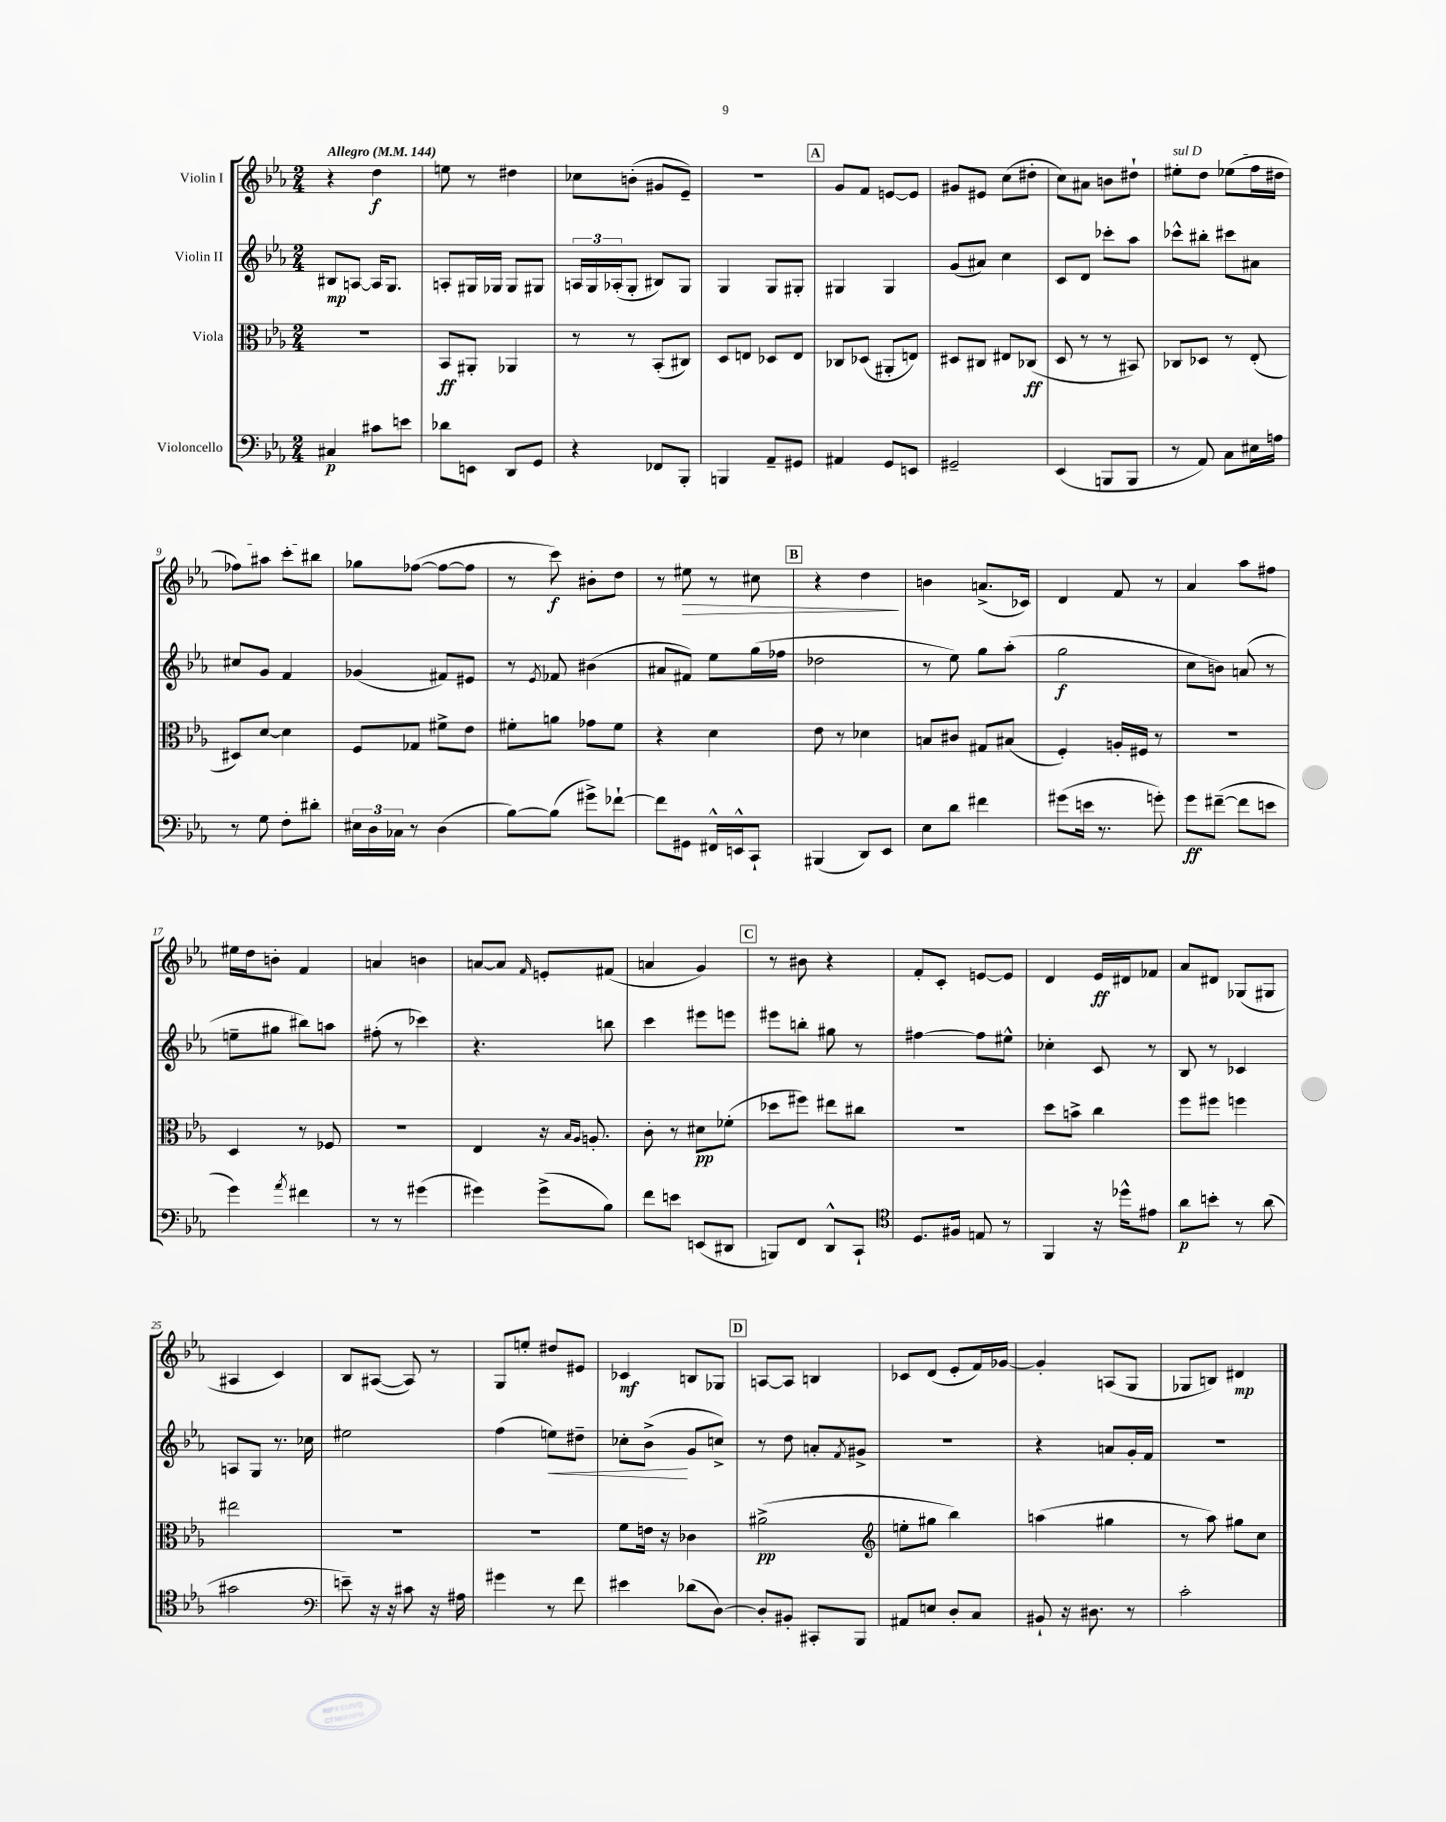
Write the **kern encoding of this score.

**kern	**dynam	**kern	**dynam	**kern	**dynam	**kern	**dynam
*part4	*part4	*part3	*part3	*part2	*part2	*part1	*part1
*staff4	*staff4	*staff3	*staff3	*staff2	*staff2	*staff1	*staff1
*I"Violoncello	*	*I"Viola	*	*I"Violin II	*	*I"Violin I	*
*clefF4	*	*clefC3	*	*clefG2	*	*clefG2	*
*k[b-e-a-]	*	*k[b-e-a-]	*	*k[b-e-a-]	*	*k[b-e-a-]	*
*M2/4	*	*M2/4	*	*M2/4	*	*M2/4	*
*MM144	*	*MM144	*	*MM144	*	*MM144	*
=1	=1	=1	=1	=1	=1	=1	=1
!	!	!	!	!	!	!LO:TX:a:B:t=Allegro	!
4C#X/	p	2r	.	8B#X/L	mp	4r	.
.	.	.	.	[8An/J	.	.	.
8c#X\L	.	.	.	16A/KL]	.	4dd\	f
.	.	.	.	8.G/J	.	.	.
8en\J	.	.	.	.	.	.	.
=2	=2	=2	=2	=2	=2	=2	=2
8d-X\L	.	8BB-/L	ff	8An'/L	.	8een\	.
8EEn\J	.	8AA#X'/J	.	16G#X/L	.	8r	.
.	.	.	.	16G-X/JJ	.	.	.
8DD/L	.	4AA-X/	.	8G-/L	.	4dd#X\	.
8GG/J	.	.	.	8G#X/J	.	.	.
=3	=3	=3	=3	=3	=3	=3	=3
4r	.	8r	.	24An/LL	.	8cc-X\L	.
.	.	.	.	24G/	.	.	.
.	.	.	.	(24A-X'/J	.	.	.
.	.	8r	.	8G'/J	.	(8bn'\J	.
8FF-X/L	.	(8BB-'/L	.	8B#X/L)	.	8g#X/L	.
8BBB-'/J	.	8C#X/J)	.	8G/J	.	8e-~/J)	.
=4	=4	=4	=4	=4	=4	=4	=4
4BBBn/	.	8D/L	.	4G/	.	2r	.
.	.	8En/J	.	.	.	.	.
8AA-~/L	.	8D-X/L	.	8G/L	.	.	.
8GG#X/J	.	8E/J	.	8G#X'/J	.	.	.
!!LO:REH:place=s1:t=A
=5	=5	=5	=5	=5	=5	=5	=5
4AA#X/	.	8C-X/L	.	4G#X/	.	8g/L	.
.	.	(8D-X/J	.	.	.	8f/J	.
8GG/L	.	8AA#X'/L	.	4G#/	.	[8en/L	.
8EEn/J	.	8En/J)	.	.	.	8e/J]	.
=6	=6	=6	=6	=6	=6	=6	=6
2GG#X~/	.	8D#X/L	.	(8g/L	.	8g#X/L	.
.	.	8C#X/J	.	8a#X/J)	.	8e#X/J	.
.	.	8E#X/L	.	4cc\	.	(8cc\L	.
.	.	(8C-X/J	ff	.	.	8dd#X'\J	.
=7	=7	=7	=7	=7	=7	=7	=7
(4EE-/	.	8D/	.	8c/L	.	8cc\L)	.
.	.	8r	.	8d/J	.	8a#X\J	.
8BBBn/L	.	8r	.	8ccc-X'\L	.	8bn\L	.
8BBB/J	.	8BB#X/)	.	8aa-\J	.	8dd#X`\J	.
=8	=8	=8	=8	=8	=8	=8	=8
!	!	!	!	!	!	!LO:TX:a:i:t=sul D	!
8r	.	8C-X/L	.	8ccc-X^^\L	.	8ee#X'\L	.
8AA-/)	.	8D-X/J	.	8bb#X'\J	.	8dd\J	.
8C\L	.	8r	.	8ccc#X\L	.	(8ee-X\L	.
16E#X\L	.	(8E-'/	.	8a#X\J	.	16ff\L	.
16An\JJ	.	.	.	.	.	16dd#X\JJ	.
!!LO:LB:g=z
=9	=9	=9	=9	=9	=9	=9	=9
8r	.	8D#X/L)	.	8cc#X/L	.	8ff-X\L)	.
8G\	.	[8d/J	.	8g/J	.	8aa#X\J	.
8F'\L	.	4d\]	.	4f/	.	8ccc'\L	.
8d#X'\J	.	.	.	.	.	8bb#X\J	.
=10	=10	=10	=10	=10	=10	=10	=10
24E#X\LL	.	8F/L	.	(4g-X/	.	8gg-X\L	.
24D\	.	.	.	.	.	.	.
24C-X\JJ	.	.	.	.	.	.	.
8r	.	8G-X/J	.	.	.	([8ff-X\J	.
(4D\	.	8f#X^\L	.	8f#X/L)	.	8ff-\L_	.
.	.	8e-\J	.	8e#X/J	.	8ff-\J]	.
=11	=11	=11	=11	=11	=11	=11	=11
[8B-\L)	.	8f#X'\L	.	8r	.	8r	.
.	.	.	.	8qe-/	.	.	.
(8B-\J]	.	8an\J	.	8f-X/	.	8ccc\)	f
8g#X^\L)	.	8g-X\L	.	(4b#X\	.	8b#X'\L	.
[8f-X`\J	.	8f#\J	.	.	.	8dd\J	.
=12	=12	=12	=12	=12	=12	=12	=12
8f-\L]	.	4r	.	8a#X/L	.	8r	.
!	!	!	!	!	!	!	!LO:HP:b
8GG#X\J	.	.	.	8f#X/J)	.	8ee#X\	>
16FF#X^^/LL	.	4d\	.	8ee-\L	.	8r	.
16EEn^^/J	.	.	.	.	.	.	.
8CC`/J	.	.	.	(16gg\L	.	8cc#X\	.
.	.	.	.	16ff-X\JJ	.	.	.
!!LO:REH:place=s1:t=B
=13	=13	=13	=13	=13	=13	=13	=13
(4BBB#X/	.	8e-\	.	2dd-X\	.	4r	.
.	.	8r	.	.	.	.	.
8DD/L)	.	4d-X\	.	.	.	4dd\	.
8EE-/J	.	.	.	.	.	.	.
.	.	.	.	.	.	.	]
=14	=14	=14	=14	=14	=14	=14	=14
8E-\L	.	8Bn/L	.	8r	.	4bn\	.
8d\J	.	8c#X/J	.	8ee-\)	.	.	.
4f#X\	.	8G#X/L	.	8gg\L	.	(8.an^/L	.
.	.	(8B#X/J	.	(8aa-'\J	.	.	.
.	.	.	.	.	.	16c-X/Jk)	.
=15	=15	=15	=15	=15	=15	=15	=15
(8g#X\L	.	4F'/)	.	2gg\	f	4d/	.
16en\Jk	.	.	.	.	.	.	.
8.r	.	.	.	.	.	.	.
.	.	16An'/LL	.	.	.	8f/	.
.	.	16F#X/JJ	.	.	.	.	.
8gn'\)	.	8r	.	.	.	8r	.
=16	=16	=16	=16	=16	=16	=16	=16
8g\L	ff	2r	.	8cc\L	.	4a-/	.
([8f#X~\J	.	.	.	8bn\J)	.	.	.
8f#\L]	.	.	.	(8an/	.	8aa-\L	.
8en\J	.	.	.	8r	.	8ff#X\J	.
!!LO:LB:g=z
=17	=17	=17	=17	=17	=17	=17	=17
4g\)	.	4D/	.	8een~\L	.	16ee#X\LL	.
.	.	.	.	.	.	16dd\J	.
.	.	.	.	8gg#X\J	.	8bn'\J	.
8qa-/	.	.	.	.	.	.	.
4f#X\	.	8r	.	8bb#X\L)	.	4f/	.
.	.	8F-X/	.	8aan\J	.	.	.
=18	=18	=18	=18	=18	=18	=18	=18
8r	.	2r	.	(8ff#X'\	.	4an/	.
8r	.	.	.	8r	.	.	.
(4g#X\	.	.	.	4ccc-X\)	.	4bn\	.
=19	=19	=19	=19	=19	=19	=19	=19
4g#X\)	.	4E-/	.	4.r	.	[8an/L	.
.	.	.	.	.	.	8a/J]	.
.	.	.	.	.	.	16qqf/	.
(8g#^\L	.	16r	.	.	.	8en'/L	.
.	.	16qqB-/LL	.	.	.	.	.
.	.	16qqA-/JJ	.	.	.	.	.
.	.	8.An'/	.	.	.	.	.
8B-\J)	.	.	.	8bbn\	.	(8f#X/J	.
=20	=20	=20	=20	=20	=20	=20	=20
8f\L	.	8c'\	.	4ccc\	.	4an/	.
8en\J	.	8r	.	.	.	.	.
(8EEn/L	.	8d#X\L	pp	8eee#X\L	.	4g/)	.
8DD#X/J	.	(8f-X'\J	.	8eeen\J	.	.	.
!!LO:REH:place=s1:t=C
=21	=21	=21	=21	=21	=21	=21	=21
8BBBn/L)	.	8dd-X\L	.	8eee#X\L	.	8r	.
8FF/J	.	8ff#X\J)	.	8bbn'\J	.	8b#X\	.
8DD^^/L	.	8ee#X\L	.	8gg#X\	.	4r	.
8CC`/J	.	8cc#X\J	.	8r	.	.	.
=22	=22	=22	=22	=22	=22	=22	=22
*clefC4	*	*	*	*	*	*	*
8.D/L	.	2r	.	[4ff#X\	.	8f'/L	.
.	.	.	.	.	.	8c'/J	.
16F#X/Jk	.	.	.	.	.	.	.
8En/	.	.	.	8ff#\L]	.	[8en/L	.
8r	.	.	.	8ee#X^^\J	.	8e/J]	.
=23	=23	=23	=23	=23	=23	=23	=23
4FF/	.	8dd\L	.	4cc-X'\	.	4d/	.
.	.	8bn^\J	.	.	.	.	.
16r	.	4cc\	.	8c/	.	16e-/LL	ff
16dd-X^^\KL	.	.	.	.	.	16d#X/J	.
8e#X\J	.	.	.	8r	.	8f-X/J	.
=24	=24	=24	=24	=24	=24	=24	=24
8a-\L	p	8ff\L	.	8B-/	.	8a-/L	.
8bn'\J	.	8ff#X\J	.	8r	.	8d#X/J	.
8r	.	4ffn\	.	4c-X/	.	(8G-X/L	.
(8a-\	.	.	.	.	.	8G#X/J	.
!!LO:LB:g=z
=25	=25	=25	=25	=25	=25	=25	=25
2g#X\	.	2ee#X\	.	8An/L	.	4A#X/	.
.	.	.	.	8G/J	.	.	.
.	.	.	.	8.r	.	4c/)	.
.	.	.	.	16cc-X\	.	.	.
=26	=26	=26	=26	=26	=26	=26	=26
*clefF4	*	*	*	*	*	*	*
8en~\)	.	2r	.	2ee#X\	.	8B-/L	.
16r	.	.	.	.	.	([8A#X/J	.
16r	.	.	.	.	.	.	.
8c#X\	.	.	.	.	.	8A#/])	.
16r	.	.	.	.	.	8r	.
16A#X\	.	.	.	.	.	.	.
=27	=27	=27	=27	=27	=27	=27	=27
4g#X\	.	2r	.	(4ff\	.	8G/L	.
.	.	.	.	.	.	8een'/J	.
!	!	!	!	!	!LO:HP:b	!	!
8r	.	.	.	8een\L)	<	8dd#X/L	.
8f\	.	.	.	8dd#X~\J	.	8e#X/J	.
=28	=28	=28	=28	=28	=28	=28	=28
4e#X\	.	8f\L	.	8cc-X'\L	.	4c-X/	mf
.	.	16en\Jk	.	(8b-^\J	.	.	.
.	.	16r	.	.	.	.	.
(8d-X\L	.	4c-X\	.	8g/L	[	8Bn/L	.
[8D\J)	.	.	.	8ccn^/J)	.	8G-X/J	.
!!LO:REH:place=s1:t=D
=29	=29	=29	=29	=29	=29	=29	=29
8D'/L]	.	(2a#X^\	pp	8r	.	[8An/L	.
8BB#X'/J	.	.	.	8dd\	.	8A/J]	.
8CC#X'/L	.	.	.	8an'/L	.	4Bn/	.
.	.	.	.	8qf/	.	.	.
8BBB-/J	.	.	.	8g#X^/J	.	.	.
=30	=30	=30	=30	=30	=30	=30	=30
*	*	*clefG2	*	*	*	*	*
8AA#X/L	.	8een'\L	.	2r	.	8c-X/L	.
8En/J	.	8gg#X\J	.	.	.	(8d/J	.
8D'/L	.	4bb-\)	.	.	.	8e-'/L	.
8C/J	.	.	.	.	.	16f/L)	.
.	.	.	.	.	.	[16g-X/JJ	.
=31	=31	=31	=31	=31	=31	=31	=31
8BB#X`/	.	(4aan\	.	4r	.	4g-'/]	.
16r	.	.	.	.	.	.	.
8.D#X\	.	.	.	.	.	.	.
.	.	4gg#X\	.	8an/L	.	(8An/L	.
8r	.	.	.	16g'/L	.	8G/J	.
.	.	.	.	16f/JJ	.	.	.
=32	=32	=32	=32	=32	=32	=32	=32
2c'\	.	8r	.	2r	.	8G-X/L	.
.	.	8aa-\)	.	.	.	8Bn/J)	.
.	.	8gg#X\L	.	.	.	4d#X/	mp
.	.	8cc\J	.	.	.	.	.
==	==	==	==	==	==	==	==
*-	*-	*-	*-	*-	*-	*-	*-
